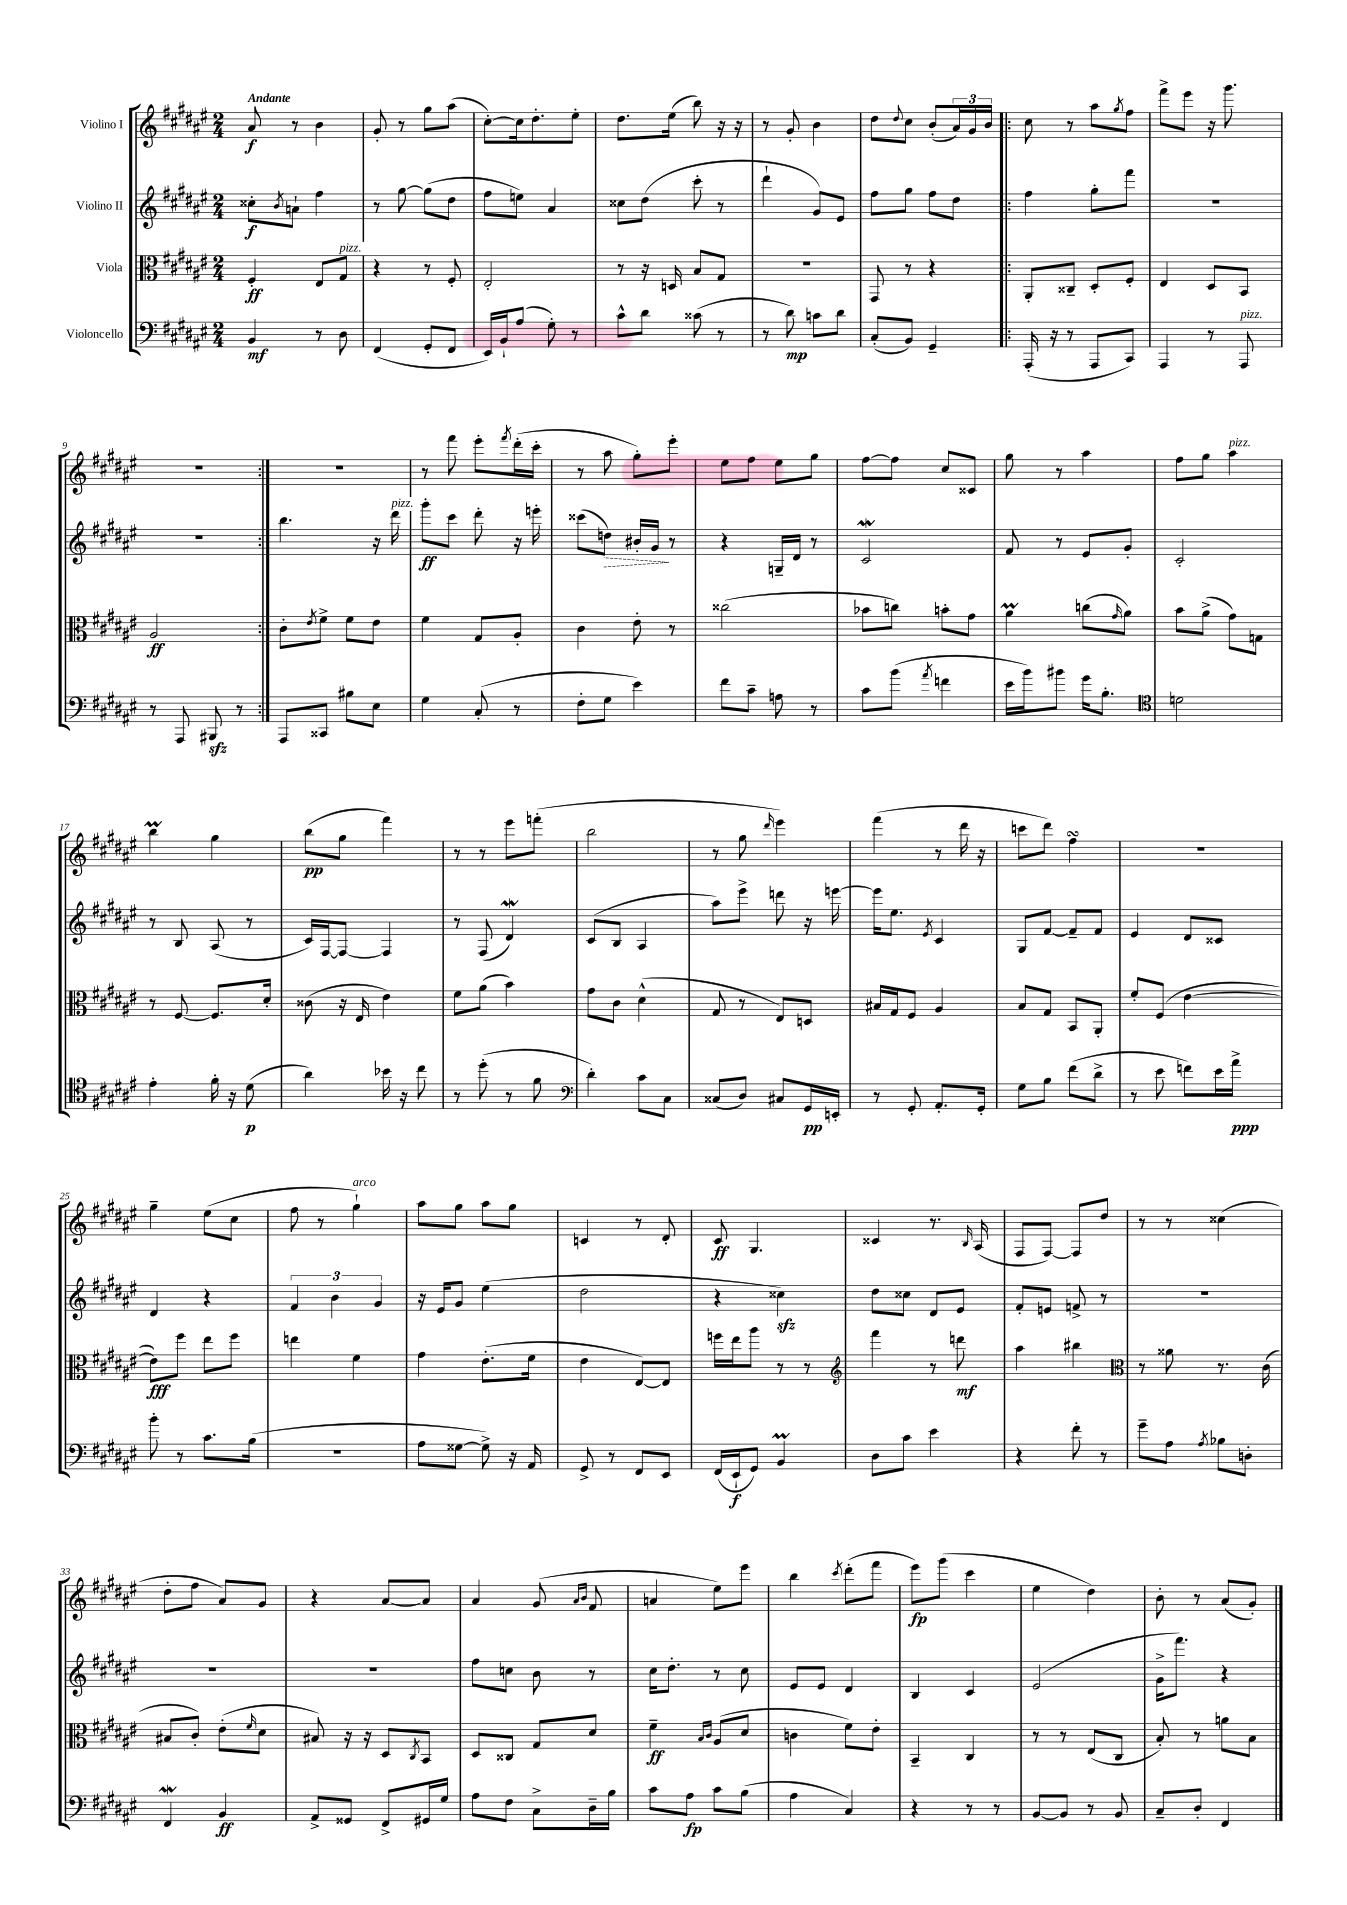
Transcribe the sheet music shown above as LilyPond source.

<<
\new StaffGroup <<
\new Staff = "s0" \with { instrumentName = "Violino I" } {
    \clef treble \key fis \major \numericTimeSignature \time 2/4 \tempo "Andante"
    ais'8\f r8 b'4 |
    gis'8-. r8 gis''8 ais''8( |
    cis''8~-.) cis''16 dis''8.-. eis''8-. |
    dis''8. eis''16( b''8) r16 r16 |
    r8 gis'8-. b'4 |
    dis''8 \appoggiatura { dis''8 } cis''8 b'8-.( \tuplet 3/2 { ais'16) gis'16 b'16 } |
    \repeat volta 2 { cis''8 r8 ais''8 \acciaccatura { gis''8 } fis''8 |
    fis'''8-> eis'''8 r16 gis'''8. |
    R2 | }
    r2 |
    r8 fis'''8 eis'''8-. \acciaccatura { fis'''8 } dis'''16-.( cis'''16-. |
    r8 ais''8 gis''8-.) eis'''8-. |
    eis''8 fis''8 eis''8 gis''8 |
    fis''8~ fis''8 cis''8 cisis'8 |
    gis''8 r8 ais''4 |
    fis''8 gis''8 ais''4^\markup { \italic "pizz." } |
    b''4\prall gis''4 |
    b''8\pp( gis''8 fis'''4) |
    r8 r8 eis'''8 f'''8-.( |
    b''2 |
    r8 gis''8 \grace { dis'''16 } eis'''4) |
    fis'''4( r8 dis'''16 r16 |
    c'''8 dis'''8) fis''4\turn |
    r2 |
    gis''4-- eis''8( cis''8 |
    fis''8 r8 gis''4-!^\markup { \italic "arco" }) |
    ais''8 gis''8 ais''8 gis''8 |
    c'4 r8 dis'8-. |
    cis'8\ff gis4. |
    cisis'4 r8. \grace { b16 } ais16( |
    fis8 fis8~) fis8 dis''8 |
    r8 r8 cisis''4( |
    dis''8-. fis''8 ais'8) gis'8 |
    r4 ais'8~ ais'8 |
    ais'4 gis'8( \grace { ais'16 b'16 } fis'8 |
    a'4 eis''8) eis'''8 |
    b''4 \acciaccatura { cis'''8 } dis'''8-.( fis'''8 |
    eis'''8\fp) gis'''8( cis'''4 |
    eis''4 dis''4) |
    b'8-. r8 ais'8( gis'8-.) \bar "|." |
}
\new Staff = "s1" \with { instrumentName = "Violino II" } {
    \clef treble \key fis \major \numericTimeSignature \time 2/4
    cisis''8-.\f \acciaccatura { b'8 } a'8-! fis''4 |
    r8 gis''8~ gis''8( dis''8 |
    fis''8 e''8) ais'4 |
    cisis''8 dis''8( cis'''8-. r8 |
    dis'''4-! gis'8) eis'8 |
    fis''8 gis''8 fis''8 dis''8 |
    \repeat volta 2 { fis''4 gis''8-. fis'''8 |
    R2 |
    R2 | }
    b''4. r16 dis'''16^\markup { \italic "pizz." } |
    gis'''8-.\ff cis'''8 dis'''8-. r16 e'''16-. |
    cisis'''8( \once \override Hairpin.style = #'dashed-line d''8\>) bis'16-. gis'16\! r8 |
    r4 g16-- dis'16 r8 |
    cis'2\mordent |
    fis'8 r8 eis'8 gis'8-. |
    cis'2-. |
    r8 b8 ais8( r8 |
    cis'16) fis16~ fis8~ fis4 |
    r8 fis8( dis'4\mordent) |
    cis'8( b8 ais4 |
    ais''8) eis'''8-> d'''8 r16 e'''16~ |
    e'''16 eis''8. \acciaccatura { eis'8 } cis'4 |
    gis8 fis'8~ fis'8-- fis'8 |
    eis'4 dis'8 cisis'8 |
    dis'4 r4 |
    \tuplet 3/2 { fis'4 b'4 gis'4 } |
    r16 eis'16 gis'8 eis''4( |
    dis''2 |
    r4 cisis''4\sfz) |
    dis''8 cisis''8 dis'8 eis'8 |
    fis'8-. e'8 f'8-> r8 |
    R2 |
    R2 |
    R2 |
    fis''8 c''8 b'8 r8 |
    cis''16 dis''8.-. r8 cis''8 |
    eis'8 eis'8 dis'4 |
    b4 cis'4 |
    eis'2( |
    gis'16-> fis'''8.) r4 \bar "|." |
}
\new Staff = "s2" \with { instrumentName = "Viola" } {
    \clef alto \key fis \major \numericTimeSignature \time 2/4
    fis4-.\ff eis8 gis8^\markup { \italic "pizz." } |
    r4 r8 fis8-. |
    eis2-. |
    r8 r16 d16 b8 gis8 |
    r2 |
    gis,8 r8 r4 |
    \repeat volta 2 { ais,8-. cisis8-- dis8-. fis8-. |
    eis4 dis8 b,8 |
    ais2\ff | }
    cis'8-. \acciaccatura { eis'8 } fis'8-> fis'8 eis'8 |
    fis'4 gis8 ais8-. |
    cis'4 eis'8-. r8 |
    cisis''2( |
    bes'8 c''8) b'8-. gis'8 |
    ais'4\prall c''8( \grace { gis'16 } ais'8) |
    b'8 ais'8->( gis'8) g8 |
    r8 fis8~ fis8. dis'16-. |
    cisis'8( r16 eis16 eis'4) |
    fis'8 ais'8( b'4) |
    gis'8 cis'8 dis'4-^( |
    gis8 r8 eis8) d8 |
    bis16 gis16 fis8 ais4 |
    b8 gis8 b,8 ais,8-. |
    fis'8-. fis8( eis'4~ |
    eis'8\fff) fis''8 eis''8 fis''8 |
    e''4 fis'4 |
    gis'4 eis'8.-.( fis'16 |
    eis'4 eis8~) eis8 |
    f''16 eis''16 ais''8 r8 r8 |
    \clef treble fis'''4 r8 d'''8\mf |
    ais''4 bis''4 |
    \clef alto r8 aisis'8 r8. cis'16( |
    bis8 cis'8-.) eis'8-.( \grace { fis'16 } dis'8 |
    bis8) r16 r16 dis8 \acciaccatura { cis8 } b,8 |
    dis8 cisis8 gis8 dis'8 |
    fis'4--\ff \grace { b16 cis'16 } ais8( dis'8 |
    c'4 fis'8) eis'8-. |
    b,4-- cis4 |
    r8 r8 eis8( cis8 |
    b8-.) r8 a'8 b8 \bar "|." |
}
\new Staff = "s3" \with { instrumentName = "Violoncello" } {
    \clef bass \key fis \major \numericTimeSignature \time 2/4
    b,4\mf r8 dis8 |
    fis,4( gis,8-. fis,8 |
    eis,16) b,16-! ais8( gis8-.) r8 |
    cis'8-^ dis'8 cisis'8( r8 |
    r8 dis'8\mp) c'8 dis'8 |
    cis8-.( b,8) gis,4-- |
    \repeat volta 2 { ais,,16-.( r16 r8 ais,,8 cis,8) |
    ais,,4 r8 ais,,8^\markup { \italic "pizz." } |
    r8 ais,,8 bis,,8\sfz r8 | }
    ais,,8 cisis,8 bis8 eis8 |
    gis4 cis8-.( r8 |
    fis8-. gis8 eis'4) |
    fis'8 cis'8-- a8 r8 |
    cis'8 b'8( \acciaccatura { ais'8 } f'4 |
    eis'16 b'16) bis'8 gis'16 b8.-. |
    \clef tenor d'2 |
    eis'4-. fis'16-. r16 dis'8\p( |
    ais'4) bes'16 r16 cis''8 |
    r8 dis''8-.( r8 fis'8 |
    \clef bass dis'4-.) cis'8 cis8 |
    cisis8( dis8) cis8 gis,16\pp e,16-. |
    r8 gis,8-. ais,8.-. gis,16-. |
    gis8 b8 fis'8( dis'8-> |
    r8 eis'8 f'8) eis'16 ais'16->\ppp |
    b'8-. r8 cis'8. b16( |
    r2 |
    ais8 gisis8~ gisis8->) r16 ais,16 |
    gis,8-> r8 fis,8 eis,8 |
    fis,16( eis,16-!\f gis,8) b,4\prall |
    dis8 cis'8 eis'4 |
    r4 fis'8-. r8 |
    gis'8-- ais8 \acciaccatura { ais8 } bes8 d8-. |
    fis,4\mordent b,4\ff |
    ais,8-> gisis,8 fis,8-> gis,16 gis16 |
    ais8 fis8 cis8-> dis16-- b16 |
    cis'8 ais8\fp cis'8 b8( |
    ais4 cis4) |
    r4 r8 r8 |
    b,8~ b,8 r8 b,8 |
    cis8-- dis8-. fis,4 \bar "|." |
}
>>
>>
